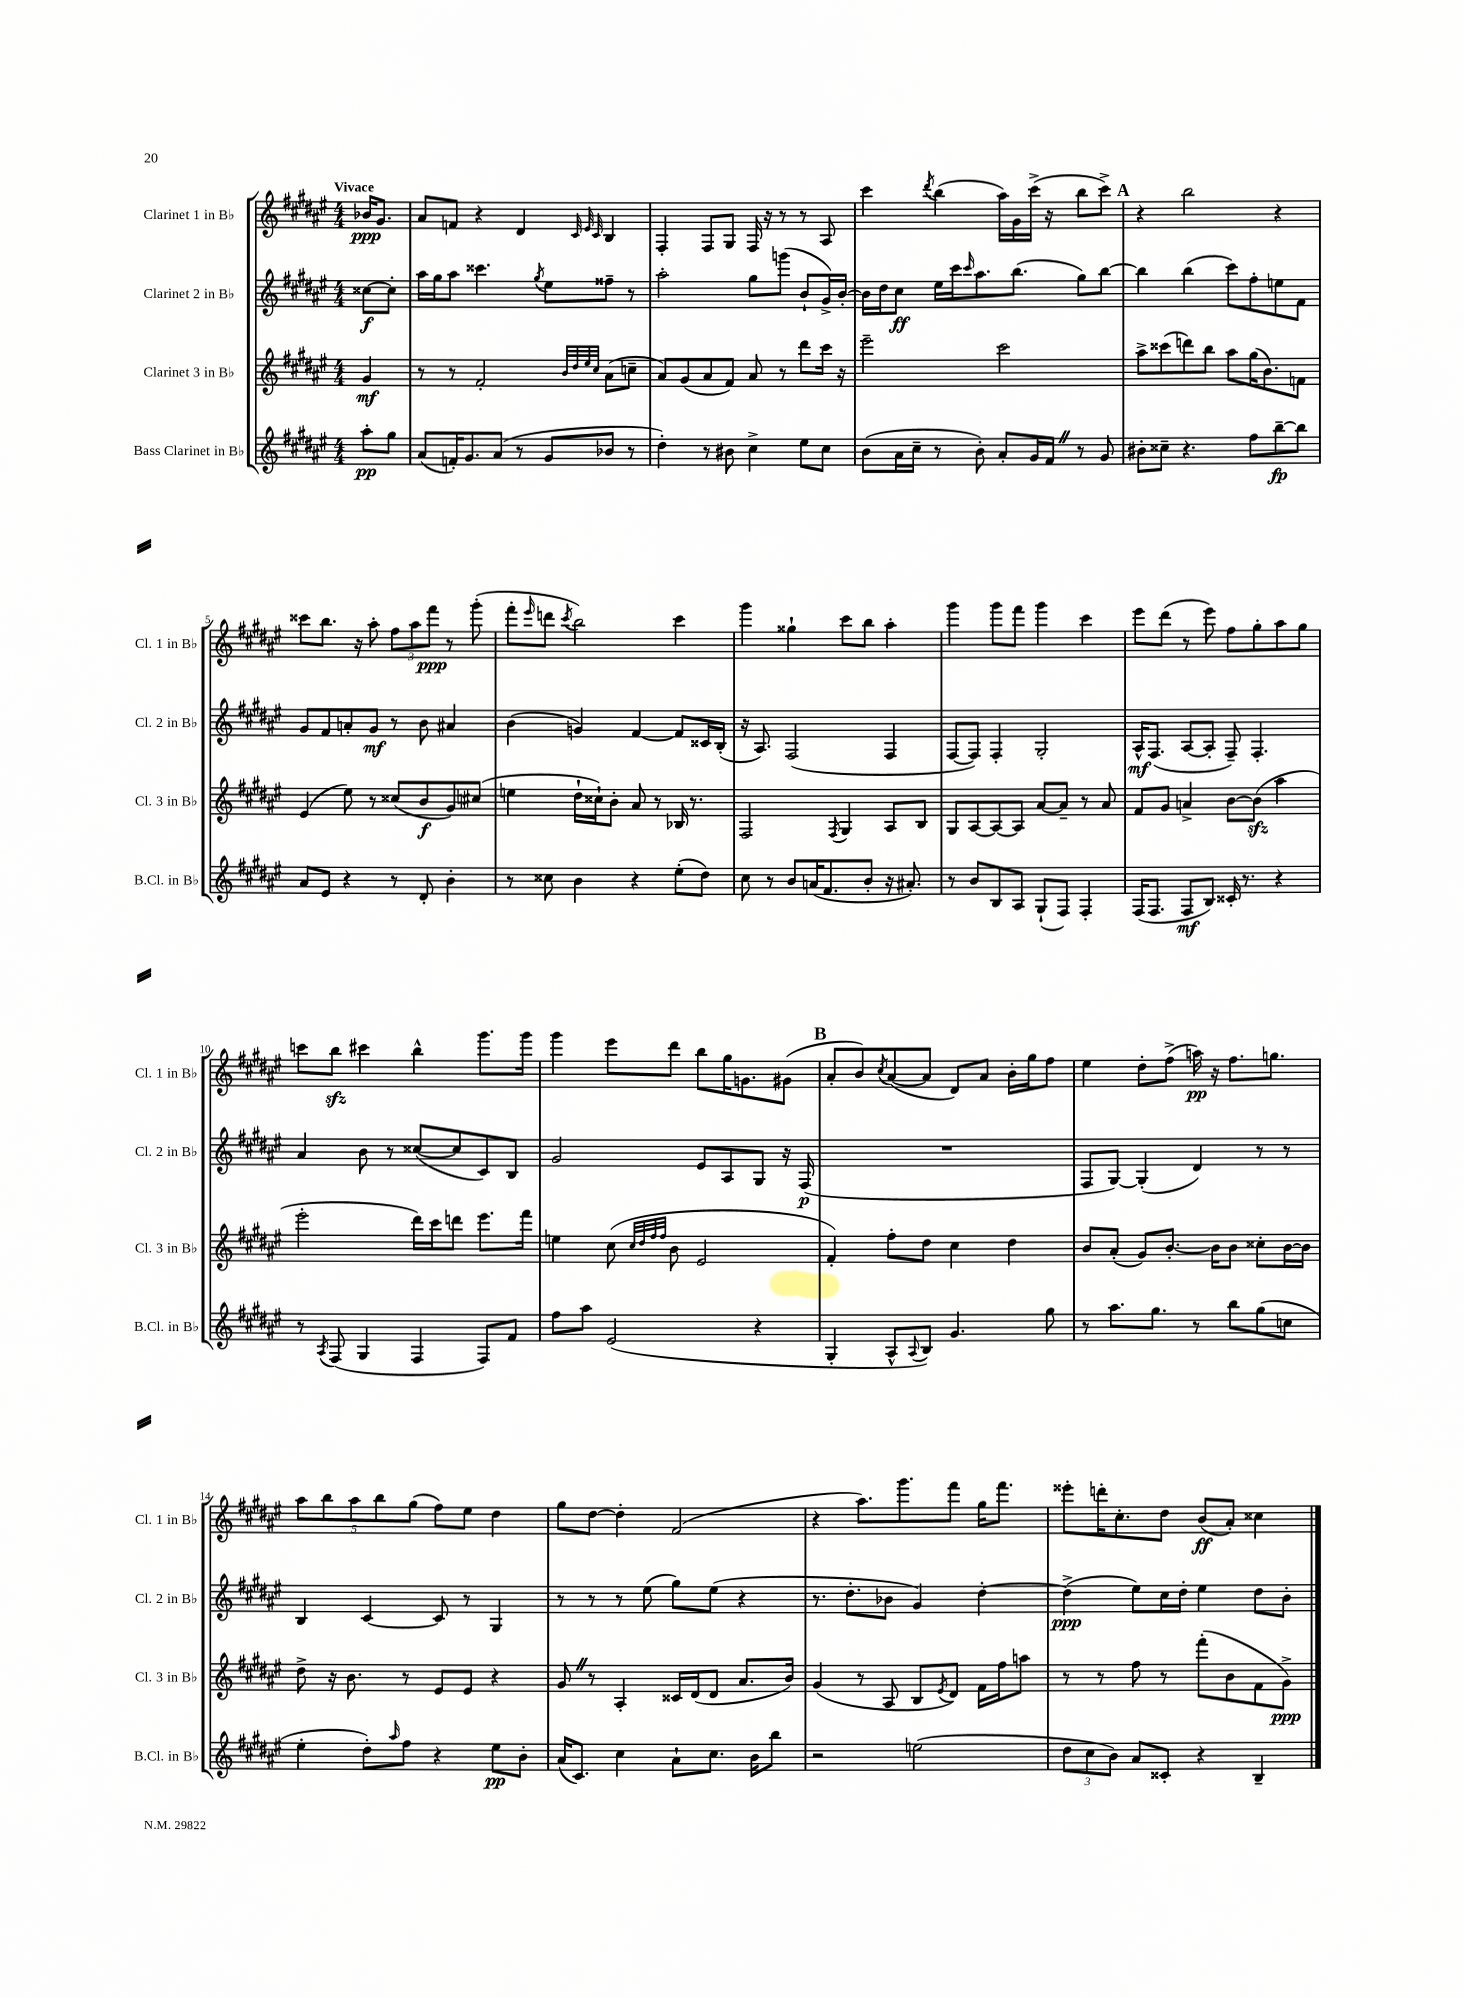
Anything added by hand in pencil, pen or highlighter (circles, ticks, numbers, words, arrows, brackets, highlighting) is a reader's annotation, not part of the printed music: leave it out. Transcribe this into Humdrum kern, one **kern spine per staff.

**kern	**kern	**kern	**kern
*staff4	*staff3	*staff2	*staff1
*clefG2	*clefG2	*clefG2	*clefG2
*k[f#c#g#d#a#e#]	*k[f#c#g#d#a#e#]	*k[f#c#g#d#a#e#]	*k[f#c#g#d#a#e#]
*M4/4	*M4/4	*M4/4	*M4/4
8aa#'	4g#	[8cc##	16b-
.	.	.	8.g#
8gg#	.	8cc##']	.
=	=	=	=
(8a#	8r	16aa#	8a#
.	.	16gg#	.
16f')	8r	8aa#	8f
8.g#	.	.	.
.	2f#'	4.ccc##	4r
(8a#	.	.	.
8r	.	.	4d#
.	.	8qgg#	.
8g#	.	8ee#	.
.	32qqb	.	.
.	32qqdd#	.	32qqc#
.	32qqee#	.	32qqe#
.	32qqcc#	.	32qqc#
8b-	(8a#	8ff##~	4B
8r	8cc~	8r	.
=	=	=	=
4dd#')	8a#)	2aa#'	4F#'
.	(8g#	.	.
8r	8a#	.	8F#
8b#	8f#)	.	8G#
4cc#^	8a#	8gg#	16F#
.	.	.	16r
.	8r	(8ggg	8r
8ee#	8ddd#	8b`	8r
8cc#	16ccc#	16g#^)	8A#
.	16r	[16b'	.
=	=	=	=
(8b	2eee#~	16b]	4ccc#
.	.	16dd#	.
16a#	.	8cc#	.
16cc#~	.	.	.
.	.	.	8qddd#
8r	.	16ee#	(4bb
.	.	16ccc#	.
.	.	16qqccc#	.
8b')	.	8.aa#	.
8a#'	2ccc#	.	16aa#)
.	.	(8.bb	16g#
16g#	.	.	(16ccc#^
16f#	.	.	16r
8r	.	8gg#)	8bb
8g#	.	[8bb	8ccc#^)
=	=	=	=
8b#'	8aa#^	4bb]	4r
8cc##~	(8ccc##	.	.
4.r	8ddd)	(4bb	2bb
.	8bb	.	.
.	8aa#	8ccc#)	.
8ff#	(16gg#	8ff#'	.
.	8.b)	.	.
[8bb~	.	8ee	4r
8bb]	8f	8f#	.
=	=	=	=
8a#	(4e#	8g#	8ccc##
8e#	.	8f#	8.bb
4r	8ee#)	8a'	.
.	.	.	16r
.	8r	8g#	8aa#'
8r	(8cc##	8r	12ff#
.	.	.	12aa#
8d#'	8b	8b	.
.	.	.	12fff#
4b'	8g#)	4a#	8r
.	(8cc#	.	(8ggg#'
=	=	=	=
8r	4ee	(4b	8fff#'
.	.	.	16qqeee#
8cc##	.	.	8ddd
.	.	.	8qccc#
4b	16dd#`	4g)	2bb)
.	16cc##`)	.	.
.	8b'	.	.
4r	8a#	[4f#	.
.	8r	.	.
(8ee#'	16B-	8f#]	4ccc#
.	8.r	.	.
8dd#)	.	16c##	.
.	.	(16B'	.
=	=	=	=
8cc#	2F#	16r	4ggg#
.	.	8.A#)	.
8r	.	.	.
8b	.	(2F#	4gg##`
(16a	.	.	.
8.f#	.	.	.
.	8qF#	.	.
.	4G#	.	8ccc#
8b'	.	.	8bb
16r	8A#	4F#	4aa#'
8.a#')	.	.	.
.	8B	.	.
=	=	=	=
8r	8G#	[8F#	4ggg#
8b	[8A#	8F#])	.
8B	8A#_	4F#'	8ggg#
8A#	8A#]	.	8fff#
(8G#`	[8a#	2G#'	4ggg#
8F#)	8a#~]	.	.
4F#'	8r	.	4ccc#
.	8a#	.	.
=	=	=	=
(16F#	8f#	16A#^^	8eee#
8.F#	.	(8.F#	.
.	8g#	.	(8ddd#
8F#	4a^	[8A#	8r
8B)	.	8A#']	8eee#)
16c##'	[8b	8F#~)	8ff#
8.r	.	.	.
.	(8b]	4.F#'	8gg#'
4r	4aa#	.	8aa#
.	.	.	8gg#
=	=	=	=
8r	2eee#'	4a#	8ccc
8qA#	.	.	.
(8F#	.	.	8bb
4G#	.	8b	4ccc#
.	.	8r	.
4F#	16ddd#)	([8cc##	4bb^^
.	16ccc#	.	.
.	8ddd	8cc##]	.
8F#)	8.eee#	8c#)	8.ggg#
8f#	.	8B	.
.	16fff#	.	16ggg#
=	=	=	=
8ff#	4ee	2g#	4ggg#
8aa#	.	.	.
(2e#	(8cc#	.	8eee#
.	32qqcc#	.	.
.	32qqdd#	.	.
.	32qqff#	.	.
.	32qqff#	.	.
.	8b	.	8ddd#
.	2e#	8e#	8bb
.	.	8A#	16gg#
.	.	.	8.g
4r	.	8G#	.
.	.	16r	(8g#
.	.	(16F#	.
=	=	=	=
4G#'	4f#')	1r	8a#'
.	.	.	8b)
.	.	.	8qcc#
8A#^^	8ff#'	.	([8a#
8qqA#	.	.	.
8B)	8dd#	.	8a#]
4.g#	4cc#	.	8d#)
.	.	.	8a#
.	4dd#	.	16b'
.	.	.	16gg#
8gg#	.	.	8ff#
=	=	=	=
8r	8b	8F#	4ee#
8.aa#	(8a#'	[8G#)	.
.	8g#)	(4G#']	8dd#'
8.gg#	.	.	.
.	[8.b'	.	(8ff#^
8r	.	4d#)	16aa)
.	16b]	.	16r
8bb	8b	.	8.ff#
(8gg#	8cc##'	8r	.
.	.	.	8.gg
8cc	[16b	8r	.
.	16b]	.	.
=	=	=	=
4ee#'	8dd#^	4B	10aa#
.	.	.	10bb
.	16r	.	.
.	8.b	.	.
.	.	.	10aa#
8dd#')	.	[4c#	.
.	.	.	10bb
16qqaa#	.	.	.
8ff#	8r	.	.
.	.	.	(10gg#
4r	8e#	8c#]	8ff#)
.	8e#	8r	8ee#
8ee#	4r	4G#	4dd#
8b'	.	.	.
=	=	=	=
(16a#	8g#	8r	8gg#
8.c#)	.	.	.
.	8r	8r	[8dd#
4cc#	4A#'	8r	4dd#']
.	.	(8ee#	.
8a#`	16c##	8gg#)	(2f#
.	(16d#	.	.
8.cc#	8d#	(8ee#	.
.	8.a#	4r	.
16b	.	.	.
8bb	.	.	.
.	16b)	.	.
=	=	=	=
2r	(4g#	8.r	4r
.	.	8.dd#'	.
.	8r	.	8.aa#)
.	8A#	8b-	.
.	.	.	8.ggg#
(2ee	8B	4g#)	.
.	8qe#	.	.
.	8d#)	.	8fff#
.	16f#	[4dd#'	16gg#
.	16ff#	.	8.fff#
.	8aa	.	.
=	=	=	=
12dd#	8r	(4dd#^]	8eee##'
12cc#	.	.	.
.	8r	.	16ddd'
12b)	.	.	.
.	.	.	8.cc#'
8a#	8ff#	8ee#)	.
8c##'	8r	16cc#	8dd#
.	.	16dd#'	.
4r	(8fff#'	4ee#	(8b
.	8b	.	8a#')
4B~	8f#	8dd#	4cc##
.	8g#^)	8b'	.
==	==	==	==
*-	*-	*-	*-
